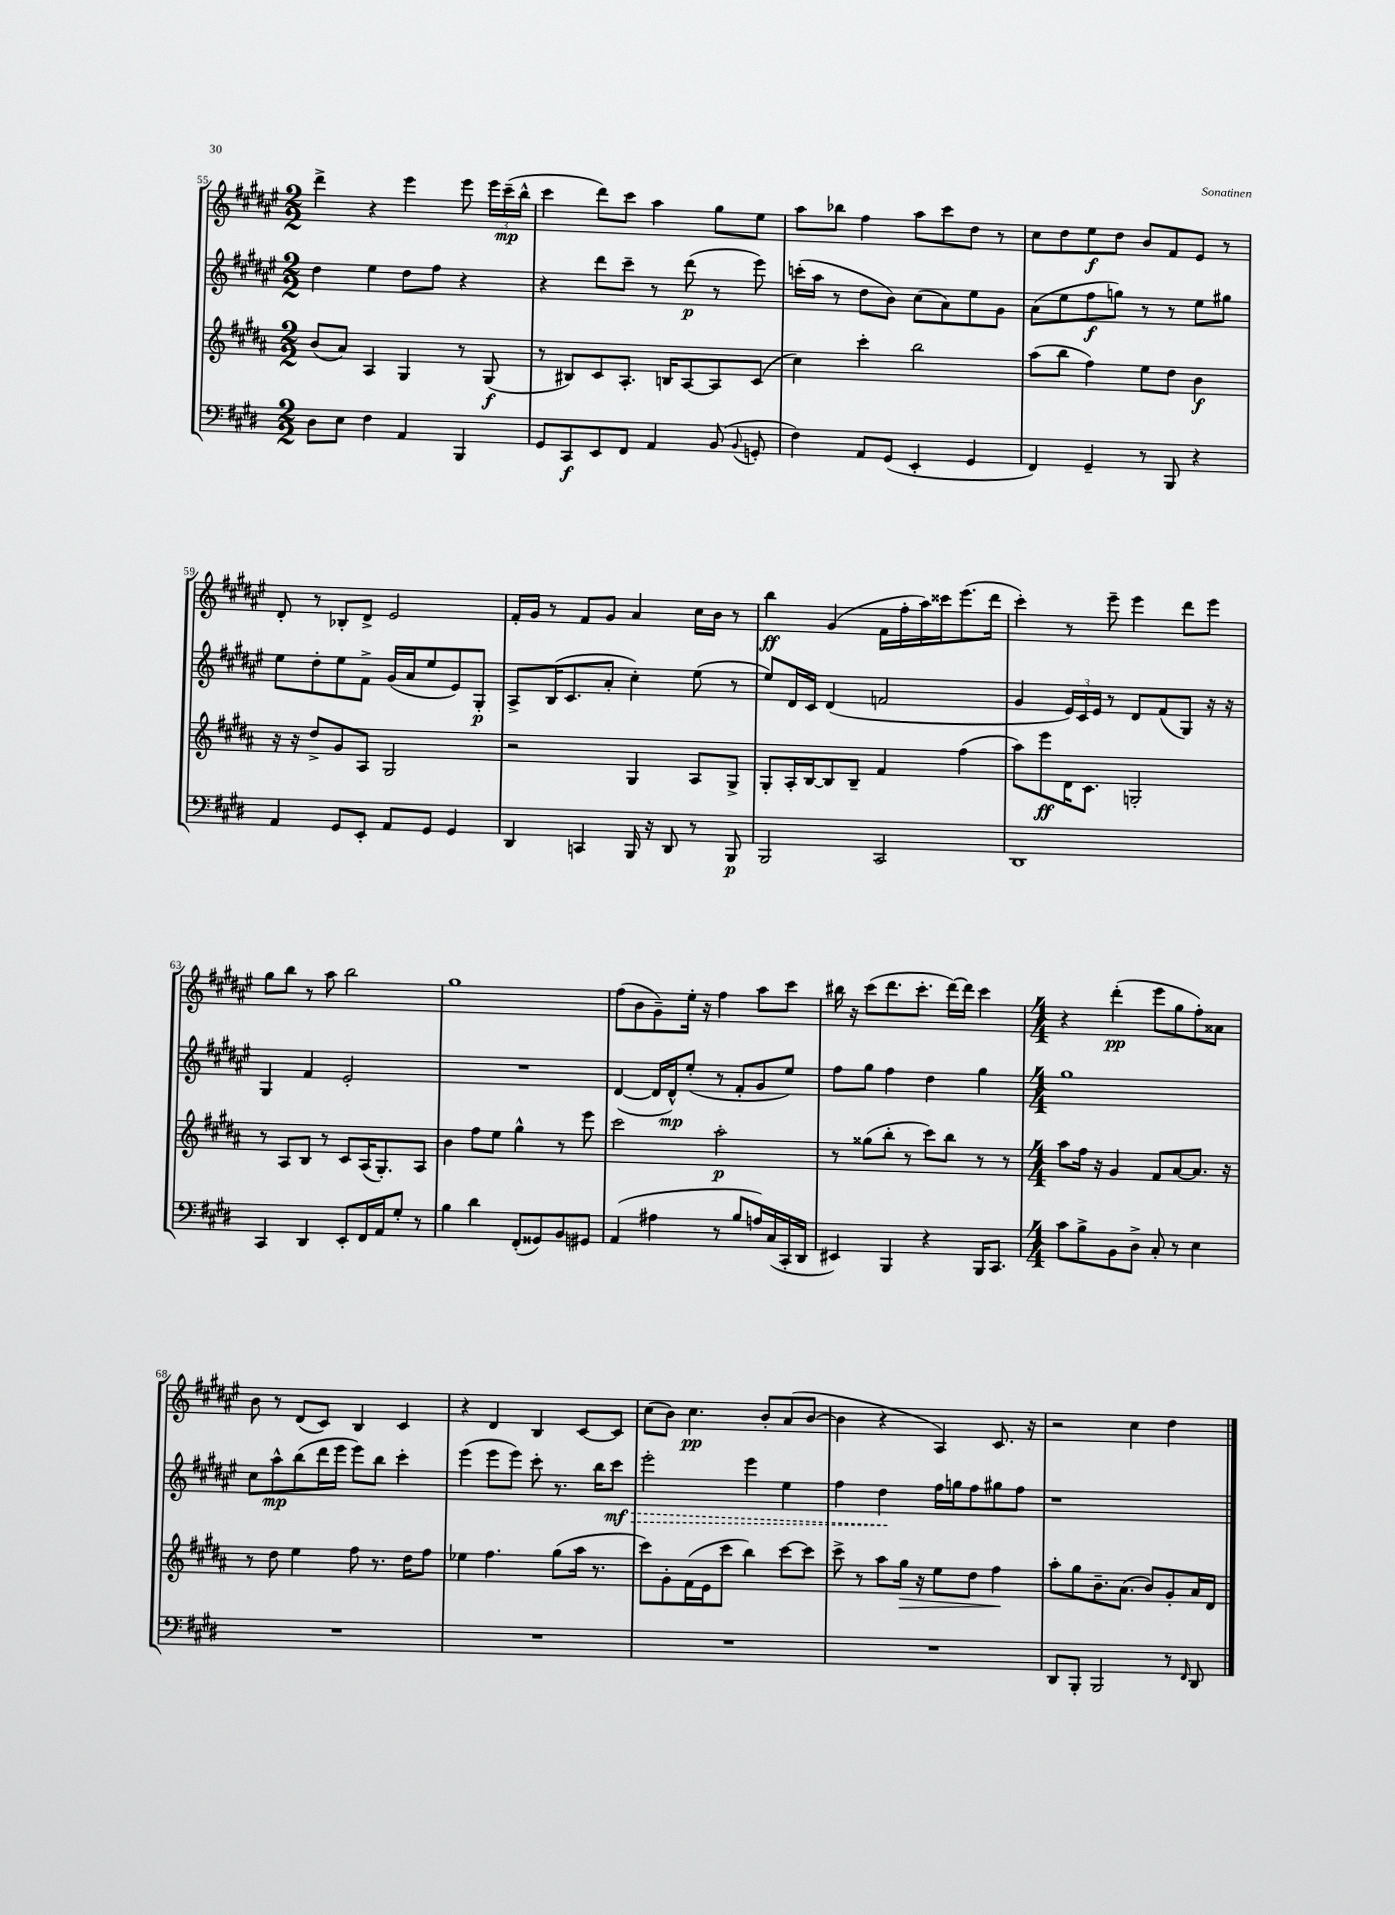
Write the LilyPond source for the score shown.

<<
\new StaffGroup <<
\new Staff = "s0" {
    \clef treble \key fis \major \numericTimeSignature \time 2/2
    \autoBeamOff dis'''4-> r4 eis'''4 eis'''8 \tuplet 3/2 { eis'''16[ cis'''16--\mp( b''16]-^ } |
    cis'''4 dis'''8[) cis'''8] ais''4 gis''8[ eis''8] |
    ais''8[ bes''8] fis''4 ais''8[ cis'''8 dis''8] r8 |
    cis''8[ dis''8 eis''8\f dis''8] b'8[ fis'8 eis'8] r8 |
    dis'8-. r8 bes8[-. dis'8]-> eis'2 |
    fis'16[-. gis'16] r8 fis'8[ gis'8] ais'4 cis''16[ b'16] r8 |
    b''4\ff gis'4( fis'16[ fis''16-. ais''16) cisis'''16 eis'''8.( dis'''16] |
    cis'''4-.) r8 eis'''8-- eis'''4 dis'''8[ eis'''8] |
    gis''8[ b''8] r8 ais''8 b''2 |
    gis''1 |
    fis''8[( b'8 gis'8--) eis''16]-. r16 fis''4 ais''8[ cis'''8] |
    bis''16 r16 cis'''8[( dis'''8. cis'''8.]-. dis'''16[~) dis'''16] cis'''4 |
    \numericTimeSignature \time 4/4 r4 dis'''4-.\pp( eis'''8[ gis''8 fis''8-.) aisis'8] |
    b'8 r8 dis'8[( cis'8]) b4 cis'4 |
    r4 dis'4 b4 cis'8[~ cis'8] |
    cis''8[( b'8]) cis''4.\pp b'8[-. ais'8( b'8]~ |
    b'4 r4 ais4) cis'8. r16 |
    r2 cis''4 dis''4 \bar "|." |
}
\new Staff = "s1" {
    \clef treble \key fis \major \numericTimeSignature \time 2/2
    \autoBeamOff dis''4 eis''4 dis''8[ fis''8] r4 |
    r4 dis'''8[ cis'''8]-- r8 dis'''8\p( r8 eis'''8) |
    c'''16[-.( ais''16] r8 dis''8[ b'8]) cis''8[( ais'8) eis''8 gis'8] |
    ais'8[( eis''8 fis''8\f g''8]) r8 r8 eis''8[ gis''8] |
    eis''8[ dis''8-. eis''8 fis'8]-> gis'16[( ais'16 eis''8 eis'8) gis8]-.\p |
    ais8[-> b16( cis'8. ais'8]-. cis''4-.) eis''8( r8 |
    eis''8[) dis'16 cis'16] dis'4( f'2 |
    gis'4 \tuplet 3/2 { eis'16[) cis'16 eis'16] } r8 dis'8[ fis'8( gis8]) r16 r16 |
    gis4 fis'4 eis'2-. |
    R1 |
    dis'4~( dis'16[ dis'16-^\mp) eis''8]-.( r8 fis'8[-. gis'8 eis''8]) |
    fis''8[ gis''8] fis''4 dis''4 gis''4 |
    \numericTimeSignature \time 4/4 gis''1 |
    cis''8[ ais''8-^\mp b''8( dis'''16 eis'''16] eis'''8[) b''8] cis'''4-. |
    eis'''4( eis'''8[ eis'''8]) cis'''8-. r8. b''16[ \once \override Hairpin.style = #'dashed-line cis'''8]\mf\> |
    eis'''2-. eis'''4 eis''4 |
    fis''4 dis''4\! fis''16[ g''16 fis''8 gis''8 fis''8] |
    r1 \bar "|." |
}
\new Staff = "s2" {
    \clef treble \key b \major \numericTimeSignature \time 2/2
    \autoBeamOff b'8[( ais'8]) ais4 gis4 r8 gis8\f( |
    r8 bis8[) cis'8 ais8.]-. b16[ ais8~ ais8 cis'8]( |
    cis''4) cis'''4-. b''2 |
    ais''8[( b''8] fis''4) e''8[ dis''8] b'4\f |
    r16 r16 dis''8[-> gis'8 ais8] gis2 |
    r2 gis4 ais8[ gis8]-> |
    gis8[-. ais16-. b16~ b8 b8]-- fis'4 fis''4( |
    ais''8[) e'''8\ff dis'16 cis'8.] g2-. |
    r8 ais8[ b8] r8 cis'8[ ais16( gis8.-.) ais8] |
    b'4 fis''8[ e''8] gis''4-^ r8 e'''8 |
    cis'''2 ais''2-.\p |
    r8 gisis''8[( b''8]-. r8 cis'''8[) b''8] r8 r8 |
    \numericTimeSignature \time 4/4 ais''8[ fis''16] r16 gis'4 fis'8[ ais'8~ ais'8.] r16 |
    r8 dis''8 e''4 fis''8 r8. dis''16[ fis''8] |
    ees''4 fis''4. gis''8[( ais''16] r8. |
    cis'''8[) gis'8-. fis'16( e'16 cis'''8] b''4) cis'''8[~ cis'''8] |
    cis'''8-> r8 ais''8[ gis''16]\> r16 e''8[ dis''8] fis''4\! |
    ais''8[-. gis''8 b'8.-- ais'8.]( b'8[) gis'8-. ais'16 dis'16] \bar "|." |
}
\new Staff = "s3" {
    \clef bass \key e \major \numericTimeSignature \time 2/2
    \autoBeamOff dis8[ e8] fis4 a,4 b,,4 |
    gis,8[ cis,8\f e,8 fis,8] a,4 b,8( \appoggiatura { b,8 } g,8-. |
    fis4) a,8[ gis,8]( e,4-. gis,4 |
    fis,4) gis,4-- r8 b,,8 r4 |
    a,4 gis,8[ e,8]-. a,8[ gis,8] gis,4 |
    dis,4 c,4 b,,16 r16 dis,8 r8 b,,8\p |
    b,,2 cis,2 |
    dis,1 |
    cis,4 dis,4 e,8[-. fis,16 a,16 gis8]-. r8 |
    b4 dis'4 fis,8[-.( gisis,8) b,8 gis,8] |
    a,4( ais4 r8 b8[ a16) cis16( cis,16-. dis,16] |
    eis,4) b,,4 r4 b,,16[ cis,8.] |
    \numericTimeSignature \time 4/4 cis'8[ b8-> b,8 dis8]-> cis8-. r8 e4 |
    R1 |
    R1 |
    R1 |
    R1 |
    dis,8[ b,,8]-. b,,2 r8 \grace { fis,16 } dis,8 \bar "|." |
}
>>
>>
\layout { \context { \Score currentBarNumber = #55 } }
